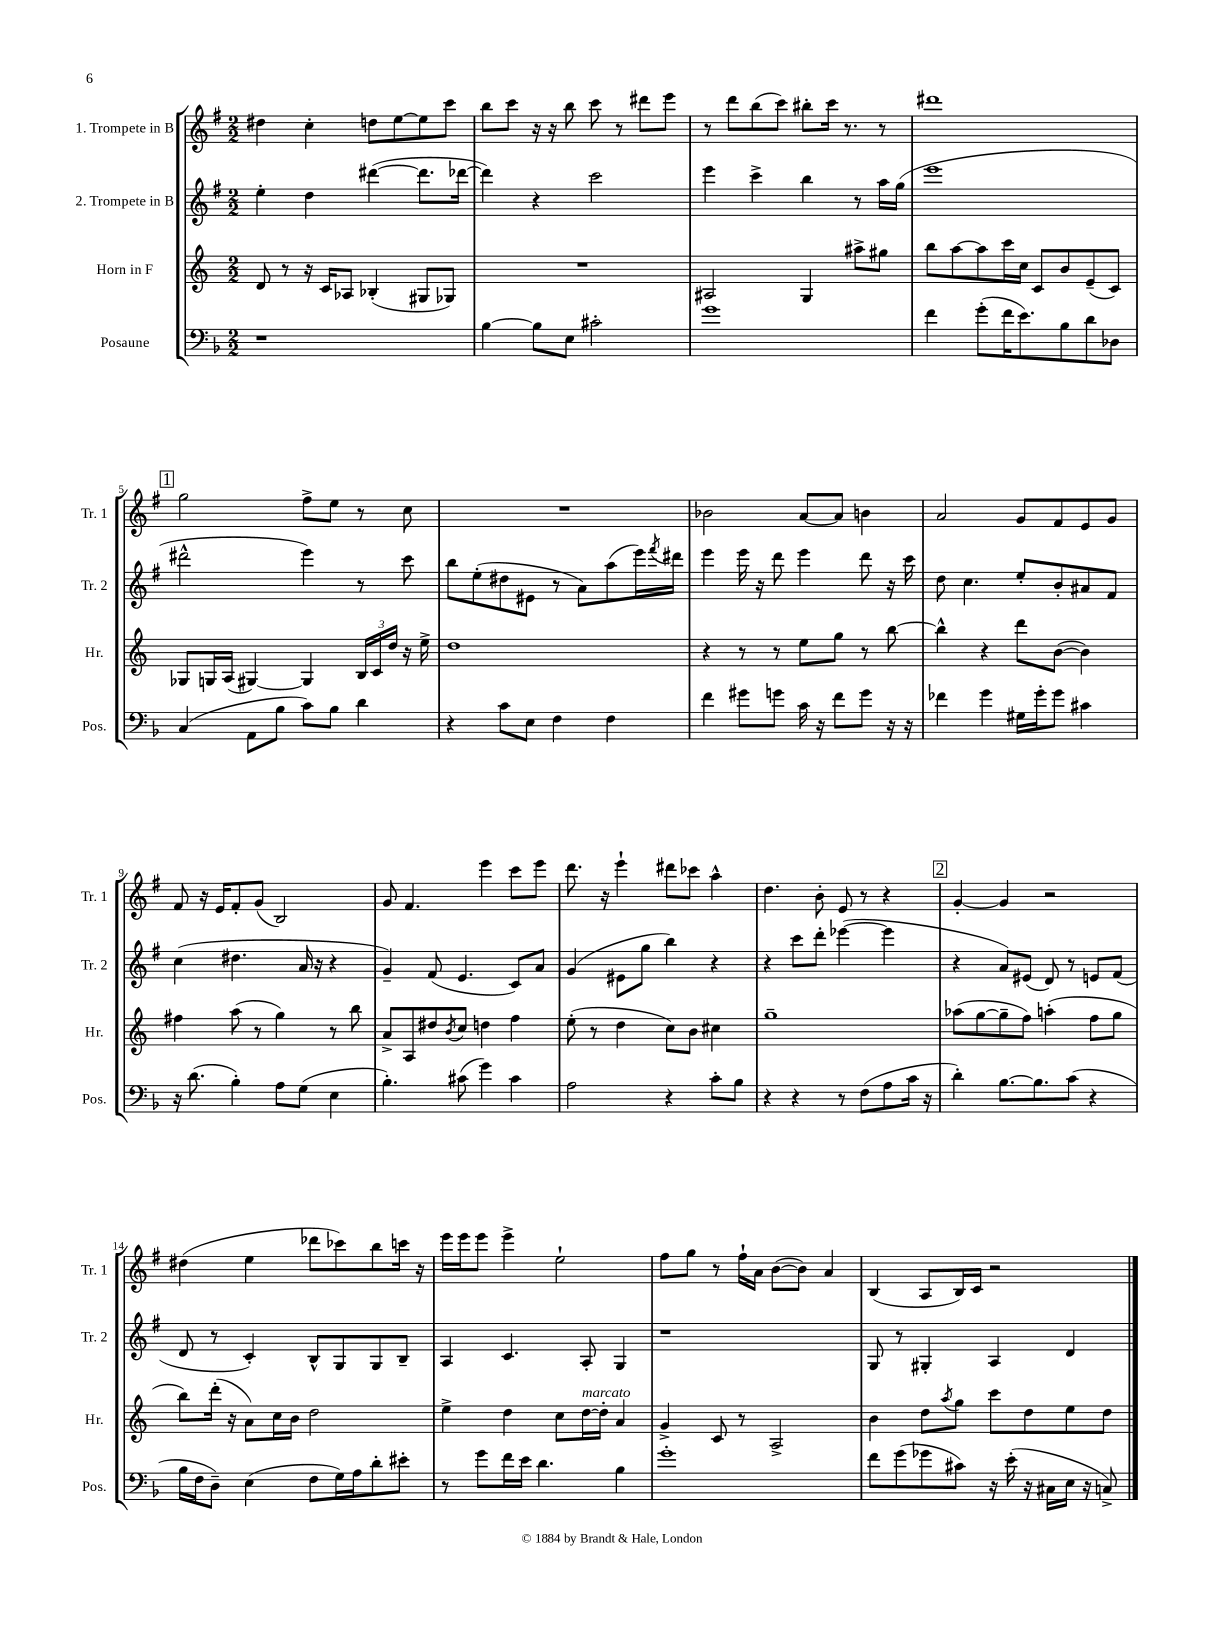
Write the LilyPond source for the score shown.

<<
\new StaffGroup <<
\new Staff = "s0" \with { instrumentName = "1. Trompete in B" shortInstrumentName = "Tr. 1" } {
    \clef treble \key g \major \numericTimeSignature \time 2/2
    dis''4 c''4-. d''8 e''8~ e''8 c'''8 |
    b''8 c'''8 r16 r16 b''8 c'''8 r8 dis'''8 e'''8 |
    r8 d'''8 b''8( c'''8) bis''8-. c'''16 r8. r8 |
    dis'''1 |
    \mark \markup { \box "1" } g''2 fis''8-> e''8 r8 c''8 |
    R1 |
    bes'2 a'8~ a'8 b'4 |
    a'2 g'8 fis'8 e'8 g'8 |
    fis'8 r16 e'16 fis'8-. g'8( b2) |
    g'8 fis'4. e'''4 c'''8 e'''8 |
    d'''8. r16 e'''4-! dis'''8 ces'''8 a''4-^ |
    d''4. b'8-. e'8 r8 r4 |
    \mark \markup { \box "2" } g'4~-. g'4 r2 |
    dis''4( e''4 des'''8 ces'''8) b''8 c'''16 r16 |
    e'''16 e'''16 e'''8 e'''4-> e''2-! |
    fis''8 g''8 r8 fis''16-! a'16 b'8~( b'8) a'4 |
    b4( a8 b16) c'16 r2 \bar "|." |
}
\new Staff = "s1" \with { instrumentName = "2. Trompete in B" shortInstrumentName = "Tr. 2" } {
    \clef treble \key g \major \numericTimeSignature \time 2/2
    e''4-. d''4 dis'''4~( dis'''8. des'''16~ |
    des'''4) r4 c'''2 |
    e'''4 c'''4-> b''4 r8 a''16 g''16( |
    e'''1 |
    \mark \markup { \box "1" } dis'''2-^ e'''4) r8 c'''8 |
    b''8 e''8-.( dis''8 eis'8 r8 a'8) a''8( e'''16) \acciaccatura { fis'''8 } dis'''16 |
    e'''4 e'''16 r16 d'''8 e'''4 d'''8 r16 c'''16 |
    d''8 c''4. e''8-. b'8-. ais'8 fis'8 |
    c''4( dis''4. a'16 r16 r4 |
    g'4--) fis'8( e'4. c'8) a'8 |
    g'4( eis'8 g''8 b''4) r4 |
    r4 c'''8 d'''8-. ees'''4~( ees'''4 |
    \mark \markup { \box "2" } r4 a'8) eis'8( d'8) r8 e'8 fis'8( |
    d'8 r8 c'4-.) b8-^ g8 g8 b8-- |
    a4 c'4. a8-. g4 |
    r1 |
    g8 r8 gis4-. a4 d'4 \bar "|." |
}
\new Staff = "s2" \with { instrumentName = "Horn in F" shortInstrumentName = "Hr." } {
    \clef treble \key c \major \numericTimeSignature \time 2/2
    d'8 r8 r16 c'16 aes8 bes4-.( gis8 ges8) |
    R1 |
    ais2 g4 ais''8-> gis''8 |
    b''8 a''8~ a''8 c'''16 c''16 c'8 b'8 e'8--( c'8) |
    \mark \markup { \box "1" } ges8 g16 a16( gis4~) gis4 \tuplet 3/2 { b16 c'16 d''16 } r16 e''16-> |
    d''1 |
    r4 r8 r8 e''8 g''8 r8 b''8~ |
    b''4-^ r4 d'''8 b'8~( b'4) |
    fis''4 a''8( r8 g''4) r8 b''8 |
    a'8-> a8 dis''8 \acciaccatura { b'8 } c''8 d''4 f''4 |
    e''8-.( r8 d''4 c''8) b'8 cis''4 |
    g''1-- |
    \mark \markup { \box "2" } aes''8( g''8~ g''8-- f''8) a''4-.( f''8 g''8 |
    b''8) d'''16-.( r16 a'8) c''16 b'16 d''2 |
    e''4-> d''4 c''8 d''16~^\markup { \italic "marcato" } d''16-. a'4 |
    g'4-> c'8 r8 a2-> |
    b'4 d''8 \acciaccatura { a''8 } g''8 c'''8 d''8 e''8 d''8 \bar "|." |
}
\new Staff = "s3" \with { instrumentName = "Posaune" shortInstrumentName = "Pos." } {
    \clef bass \key f \major \numericTimeSignature \time 2/2
    r1 |
    bes4~ bes8 e8 cis'2-. |
    g'1 |
    f'4 g'8-.( f'16 e'8.) bes8 d'8 des8 |
    \mark \markup { \box "1" } c4( a,8 bes8 c'8) bes8 d'4 |
    r4 c'8 e8 f4 f4 |
    f'4 gis'8 g'8 c'16 r16 f'8 g'8 r16 r16 |
    fes'4 g'4 gis16 g'16-. g'8 cis'4 |
    r16 d'8.( bes4-.) a8 g8( e4 |
    bes4.-.) cis'8( g'4) cis'4 |
    a2 r4 c'8-. bes8 |
    r4 r4 r8 f8( a8 c'16 r16 |
    \mark \markup { \box "2" } d'4-.) bes8.~ bes8. c'8( r4 |
    bes16 f16 d8--) e4( f8 g16) a16 d'8-. eis'8-. |
    r8 g'8 f'16 e'16 d'4. bes4 |
    g'1-. |
    f'8 g'8( ges'8 cis'8) r16 e'16-.( r16 cis16 e16 r16 c8->) \bar "|." |
}
>>
>>
